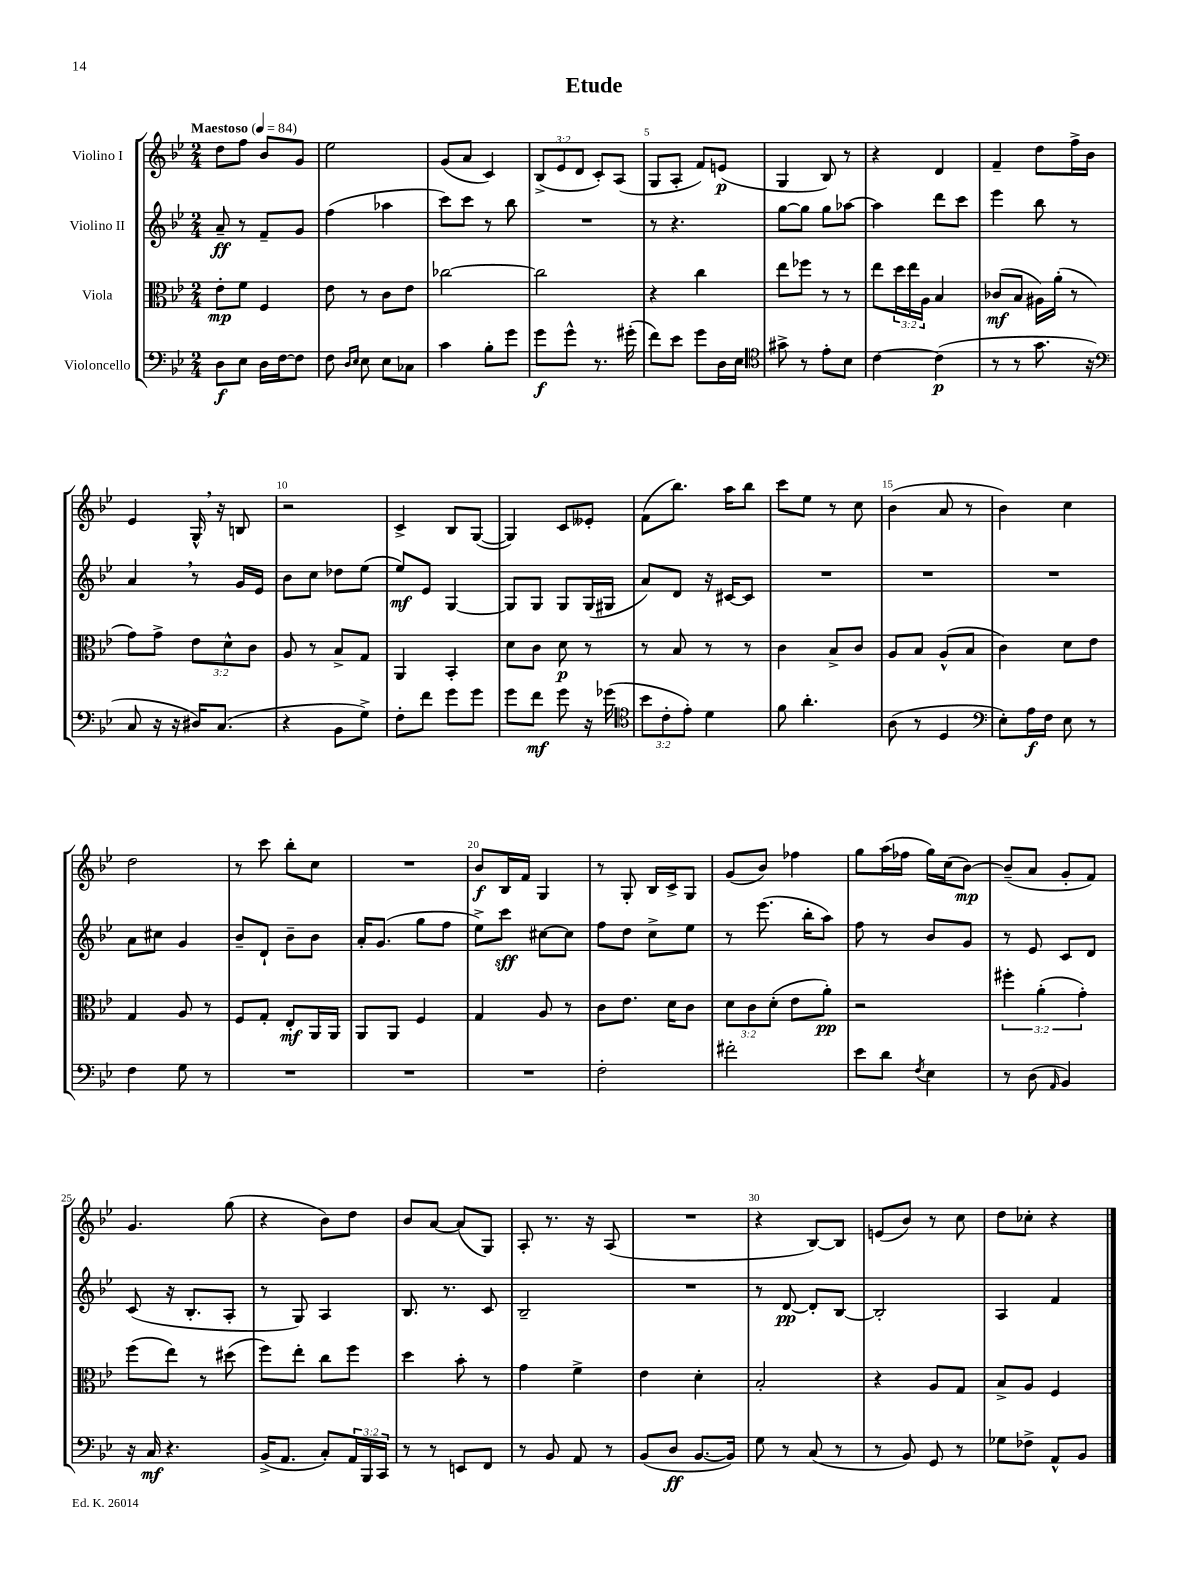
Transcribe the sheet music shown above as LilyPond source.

\header { title = "Etude" }
<<
\new StaffGroup <<
\new Staff = "s0" \with { instrumentName = "Violino I" } {
    \clef treble \key bes \major \numericTimeSignature \time 2/4 \override Staff.TupletNumber.text = #tuplet-number::calc-fraction-text \tempo "Maestoso" 4 = 84
    d''8 f''8 bes'8 g'8 |
    ees''2 |
    g'8( a'8 c'4) |
    \tuplet 3/2 { bes8->( ees'8 d'8 } c'8-.) a8( |
    g8 a8-. f'8) e'8\p( |
    g4 bes8) r8 |
    r4 d'4 |
    f'4-- d''8 f''16-> bes'16 |
    ees'4 g16-^ \breathe r16 b8 |
    r2 |
    c'4-> bes8 g8~( |
    g4) c'8 eeses'8-. |
    f'8( bes''8.) a''16 bes''8 |
    c'''8 ees''8 r8 c''8 |
    bes'4( a'8 r8 |
    bes'4) c''4 |
    d''2 |
    r8 c'''8 bes''8-. c''8 |
    R2 |
    bes'8\f bes16 f'16 g4 |
    r8 g8-. bes16 c'16-> g8 |
    g'8( bes'8) fes''4 |
    g''8 a''16( fes''16 g''16) c''16( bes'8~\mp) |
    bes'8--( a'8 g'8-. f'8) |
    g'4. g''8( |
    r4 bes'8) d''8 |
    bes'8 a'8~ a'8( g8) |
    a8-. r8. r16 a8( |
    R2 |
    r4 bes8~) bes8 |
    e'8( bes'8) r8 c''8 |
    d''8 ces''8-. r4 \bar "|." |
}
\new Staff = "s1" \with { instrumentName = "Violino II" } {
    \clef treble \key bes \major \numericTimeSignature \time 2/4
    a'8--\ff r8 f'8-- g'8 |
    f''4( aes''4 |
    c'''8) c'''8 r8 bes''8 |
    R2 |
    r8 r4. |
    g''8~ g''8 g''8 aes''8~ |
    aes''4 d'''8 c'''8 |
    ees'''4 bes''8 r8 |
    a'4 \breathe r8 g'16 ees'16 |
    bes'8 c''8 des''8 ees''8( |
    ees''8\mf) ees'8 g4~ |
    g8 g8 g8 g16( gis16 |
    a'8) d'8 r16 cis'16~ cis'8 |
    R2 |
    R2 |
    R2 |
    a'8 cis''8 g'4 |
    bes'8-- d'8-! bes'8-- bes'8 |
    a'16-. g'8.( g''8 f''8 |
    ees''8->) c'''8\sff cis''8~ cis''8 |
    f''8 d''8 c''8-> ees''8 |
    r8 ees'''8.( bes''16-. a''8) |
    f''8 r8 bes'8 g'8 |
    r8 ees'8 c'8 d'8 |
    c'8( r16 bes8.-. a8-. |
    r8 g8) a4 |
    bes8. r8. c'8 |
    bes2-- |
    R2 |
    r8 d'8~\pp d'8-. bes8~ |
    bes2-. |
    a4 f'4 \bar "|." |
}
\new Staff = "s2" \with { instrumentName = "Viola" } {
    \clef alto \key bes \major \numericTimeSignature \time 2/4 \override Staff.TupletNumber.text = #tuplet-number::calc-fraction-text
    ees'8-.\mp f'8 f4 |
    ees'8 r8 c'8 ees'8 |
    ces''2~ |
    ces''2 |
    r4 c''4 |
    ees''8 fes''8 r8 r8 |
    ees''8 \tuplet 3/2 { d''16 ees''16 a16 } bes4 |
    ces'8\mf( bes8 ais16) a'16-.( r8 |
    g'8) g'8-> \tuplet 3/2 { ees'8 d'8-^ c'8 } |
    a8 r8 bes8-> g8 |
    a,4 bes,4-. |
    d'8 c'8 d'8\p r8 |
    r8 bes8 r8 r8 |
    c'4 bes8-> c'8 |
    a8 bes8 a8-^( bes8 |
    c'4) d'8 ees'8 |
    g4 a8 r8 |
    f8 g8-. ees8-.\mf a,16 a,16 |
    a,8 a,8 f4 |
    g4 a8 r8 |
    c'8 ees'8. d'16 c'8 |
    \tuplet 3/2 { d'8 c'8 d'8-.( } ees'8 a'8-.\pp) |
    r2 |
    \tuplet 3/2 { fis''4-. a'4-.( g'4-.) } |
    f''8( ees''8) r8 dis''8( |
    f''8) ees''8-. c''8 f''8 |
    d''4 bes'8-. r8 |
    g'4 f'4-> |
    ees'4 d'4-. |
    bes2-. |
    r4 a8 g8 |
    bes8-> a8 f4 \bar "|." |
}
\new Staff = "s3" \with { instrumentName = "Violoncello" } {
    \clef bass \key bes \major \numericTimeSignature \time 2/4 \override Staff.TupletNumber.text = #tuplet-number::calc-fraction-text
    d8\f ees8 d16 f16~ f8 |
    f8 \grace { d16 ees16 } ees8 ees8 ces8 |
    c'4 bes8-. g'8 |
    g'8\f g'8-^ r8. gis'16-.( |
    f'8) ees'8 g'8 d16 ees16 |
    \clef tenor gis'8-> r8 ees'8-. bes8 |
    c'4~ c'4\p( |
    r8 r8 g'8. r16 |
    \clef bass c8 r16 r16 dis16) c8.( |
    r4 bes,8 g8->) |
    f8-. f'8 g'8 g'8 |
    g'8 f'8\mf g'8 r16 ges'16( |
    \clef tenor \tuplet 3/2 { bes'8 c'8-. ees'8-.) } d'4 |
    f'8 a'4.-. |
    a8( r8 d4 |
    \clef bass ees8-.) a16\f f16 ees8 r8 |
    f4 g8 r8 |
    R2 |
    R2 |
    R2 |
    f2-. |
    fis'2-. |
    ees'8 d'8 \acciaccatura { f8 } ees4 |
    r8 d8( \grace { a,16 } bes,4) |
    r16 c16\mf r4. |
    bes,16->( a,8. c8-.) \tuplet 3/2 { a,16 bes,,16 c,16 } |
    r8 r8 e,8 f,8 |
    r8 bes,8 a,8 r8 |
    bes,8( d8\ff bes,8.~ bes,16) |
    g8 r8 c8( r8 |
    r8 bes,8) g,8 r8 |
    ges8 fes8-> a,8-^ bes,8 \bar "|." |
}
>>
>>
\layout { \context { \Score \override BarNumber.break-visibility = ##(#f #t #t) barNumberVisibility = #(every-nth-bar-number-visible 5) } }
